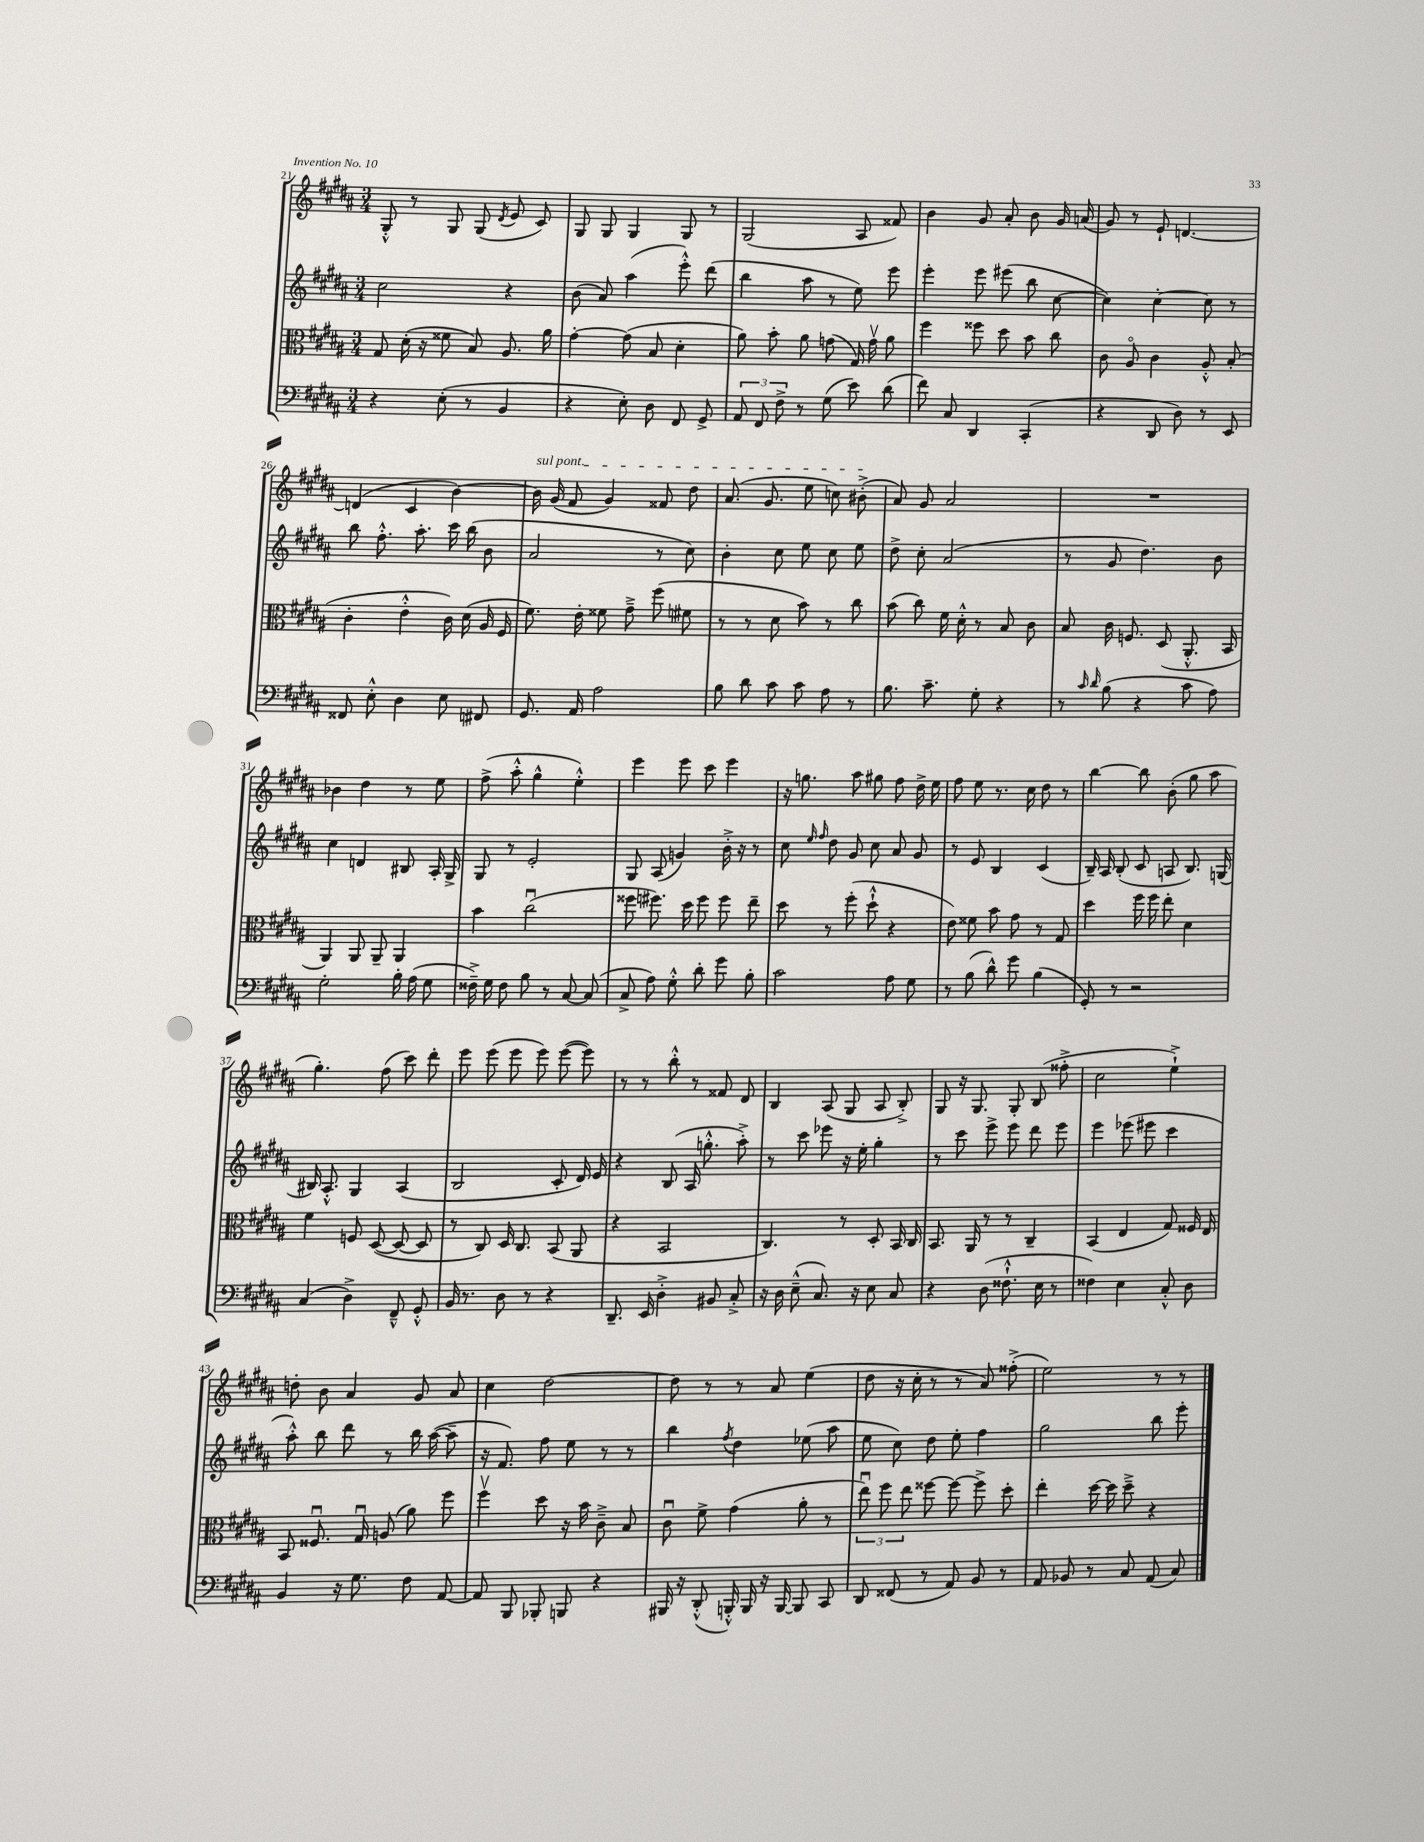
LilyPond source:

<<
\new StaffGroup <<
\new Staff = "s0" {
    \clef treble \key b \major \numericTimeSignature \time 3/4
    \autoBeamOff gis8-.-^ r8 gis8 gis8( \acciaccatura { dis'8 } e'8 cis'8) |
    gis8 gis8 gis4 gis8 r8 |
    gis2( ais8 fisis'8) |
    b'4 gis'8 ais'8-. b'8 gis'16 a'16( |
    gis'8) r8 e'8-! d'4.~ |
    d'4( cis'4 b'4~) |
    \once \override TextSpanner.bound-details.left.text = \markup { \italic "sul pont." } b'16\startTextSpan gis'16( fis'8 gis'4) fisis'8 dis''8 |
    ais'8.( gis'8. e''8 c''8) bis'8-.->\stopTextSpan( |
    ais'8) gis'8 ais'2 |
    R2. |
    bes'4 dis''4 r8 e''8 |
    fis''8->( ais''8-.-^ gis''4-^ e''4-.-^) |
    e'''4 e'''8 cis'''8 e'''4 |
    r16 g''8. ais''8 gis''8 fis''8 dis''16-> e''16 |
    fis''8 e''8 r8. cis''16 dis''8 r8 |
    b''4~ b''8 b'8-.( gis''8 ais''8 |
    gis''4.-.) fis''8( cis'''8) dis'''8-. |
    e'''8 e'''8( e'''8 e'''8) e'''8~( e'''8) |
    r8 r8 b''8-.-^ r8 fisis'8 dis'8 |
    b4 ais8( gis8 ais8 b8-.->) |
    gis8 r16 gis8. gis8-. b8( fisis''8-.-> |
    cis''2 e''4-!->) |
    d''8-. b'8 ais'4 gis'8 ais'8 |
    cis''4 dis''2~ |
    dis''8 r8 r8 ais'8 e''4( |
    dis''8 r16 cis''16-. r8 r8 ais'8) fisis''8-.->( |
    e''2) r8 r8 \bar "|." |
}
\new Staff = "s1" {
    \clef treble \key b \major \numericTimeSignature \time 3/4
    \autoBeamOff cis''2 r4 |
    b'8( ais'8) ais''4( e'''8-.-^) dis'''8( |
    b''4 ais''8 r8 e''8) e'''8 |
    e'''4-. e'''8 eis'''8( b''8 cis''8~ |
    cis''4) cis''4~-. cis''8 r8 |
    b''8 fis''8.-.-^ ais''8.-. cis'''16 b''16( b'8 |
    ais'2 r8 cis''8) |
    b'4-. cis''8 e''8 cis''8 e''8 |
    dis''8-> cis''8-. ais'2( |
    r8 gis'8 dis''4.) b'8 |
    cis''4 d'4 bis8 ais16-. gis16-> |
    gis8 r8 e'2-. |
    gis8 ais8( g'4) b'16-.-> r16 r8 |
    cis''8 \grace { e''16 fis''16 } dis''8 gis'8 cis''8 ais'8 gis'8 |
    r8 e'8 b4 cis'4( |
    b16--) ais16 b8-.( cis'8 a8 b8.) g16( |
    bis16) ais8.-.-^ gis4 ais4( |
    b2 cis'8-. dis'16) e'16 |
    r4 b8( ais16 g''8.-.-^ ais''8-.->) |
    r8 cis'''8 ees'''8 r16 e''16-. gis''4-. |
    r8 cis'''8 e'''8-> e'''8 dis'''8 e'''8 |
    e'''4 ees'''8( eis'''8 cis'''4 |
    ais''8-.-^) b''8 dis'''8 r8 b''16 ais''16~( ais''8-- |
    r16 fis'8.) fis''8 e''8 r8 r8 |
    b''4 \acciaccatura { fis''8 } dis''4 ees''8( ais''8 |
    e''8 cis''8) dis''8 e''8-. fis''4 |
    gis''2 b''8 e'''8-. \bar "|." |
}
\new Staff = "s2" {
    \clef alto \key b \major \numericTimeSignature \time 3/4
    \autoBeamOff gis8 dis'16-.( r16 fisis'8 b8) ais8. ais'16 |
    gis'4~-. gis'8( b8 dis'4-. |
    ais'8) b'8-. ais'8 g'8( gis16) g'16\upbow ais'8 |
    fis''4 fisis''8 dis''8 b'8 cis''8 |
    cis'8 ais8\flageolet cis'4 ais8-.-^ b8-.( |
    cis'4-. e'4-.-^ cis'16) dis'16( ais16 fis16 |
    fis'8.) e'16-. fisis'8 gis'8---> fis''8( fis'8 |
    r8 r8 dis'8 b'8) r8 cis''8 |
    b'8( cis''8) fis'16 dis'16-.-^ r8 b8 cis'8 |
    b8 cis'16 f8. dis8( ais,8.-.-^ b,16 |
    ais,4) ais,8 ais,8-- ais,4 |
    b'4 cis''2\downbow( |
    fisis''8 fis''8.) dis''16 fis''8 fis''8 e''8-- |
    dis''8 r8 fis''8-.( dis''8-!-^ r4 |
    e'8) fisis'8 b'8 gis'8 r8 gis8 |
    dis''4 fis''16 fis''16 e''8-. dis'4 |
    fis'4 f8 dis8~( dis8~ dis8 |
    r8 cis8) dis16 cis8. b,8( ais,8 |
    r4 b,2 |
    cis4.) r8 dis8-. b,16 cis16 |
    b,8. ais,16 r8 r8 cis4-- |
    b,4( e4 gis8) fisis16 e16 |
    b,8 fisis8.\downbow gis16\downbow a8( ais'8) fis''8 |
    fis''4\upbow dis''8 r16 b'16 cis'8---> b8 |
    cis'8\downbow fis'8-> gis'4( ais'8-. r8 |
    \tuplet 3/2 { e''8\downbow) fis''8 e''8 } fisis''8~ fisis''8~ fisis''8-> dis''8-. |
    e''4-. dis''16~ dis''16 dis''8---> r4 \bar "|." |
}
\new Staff = "s3" {
    \clef bass \key b \major \numericTimeSignature \time 3/4
    \autoBeamOff r4 e8-.( r8 b,4 |
    r4 e8-.) dis8 fis,8 gis,8-> |
    \tuplet 3/2 { ais,8 fis,8 fis8-> } r8 gis8( e'8) dis'8( |
    fis'8) cis8 dis,4 cis,4-.( |
    r4 dis,8 dis8) r8 e,8 |
    fisis,8 e8-.-^ dis4 e8 fis,8 |
    gis,8. ais,16 ais2 |
    b8 dis'8 cis'8 cis'8 ais8 r8 |
    b8. cis'8.-- gis8-. r4 |
    r8 \grace { cis'16 dis'16 } b8( r4 cis'8 ais8) |
    gis2-. b16-. ais16( gis8 |
    fisis16--->) gis16 fisis8 b8 r8 cis8~ cis8( |
    cis8-> ais8) gis8-.-^ dis'8-. gis'8 b8-. |
    cis'2 ais8 gis8 |
    r8 b8( dis'8-^) gis'8 b4( |
    gis,8-.) r8 r2 |
    cis4( dis4->) fis,8---^ gis,8-.-^ |
    b,16 r8. dis8 r8 r4 |
    dis,8.-- e,16 dis4-.-> bis,8 cis8-.-> |
    r16 dis16 e8---^( cis8.) r16 e8 cis8 |
    r4 dis8( fisis8.-!-^ e16 r8 |
    fisis4) e4 cis8-.-^ dis8 |
    b,4 r16 gis8. fis8 ais,8~ |
    ais,8 b,,8 bes,,8-. b,,8 r4 |
    bis,,16 r16 dis,8-.-^( b,,16-.-^) b,,16 r16 b,,16~ b,,8 cis,8 |
    dis,8 fisis,8( r8 ais,8) b,8 r8 |
    ais,8 bes,8 r8 cis8 ais,8( cis8) \bar "|." |
}
>>
>>
\layout { \context { \Score currentBarNumber = #21 } }
